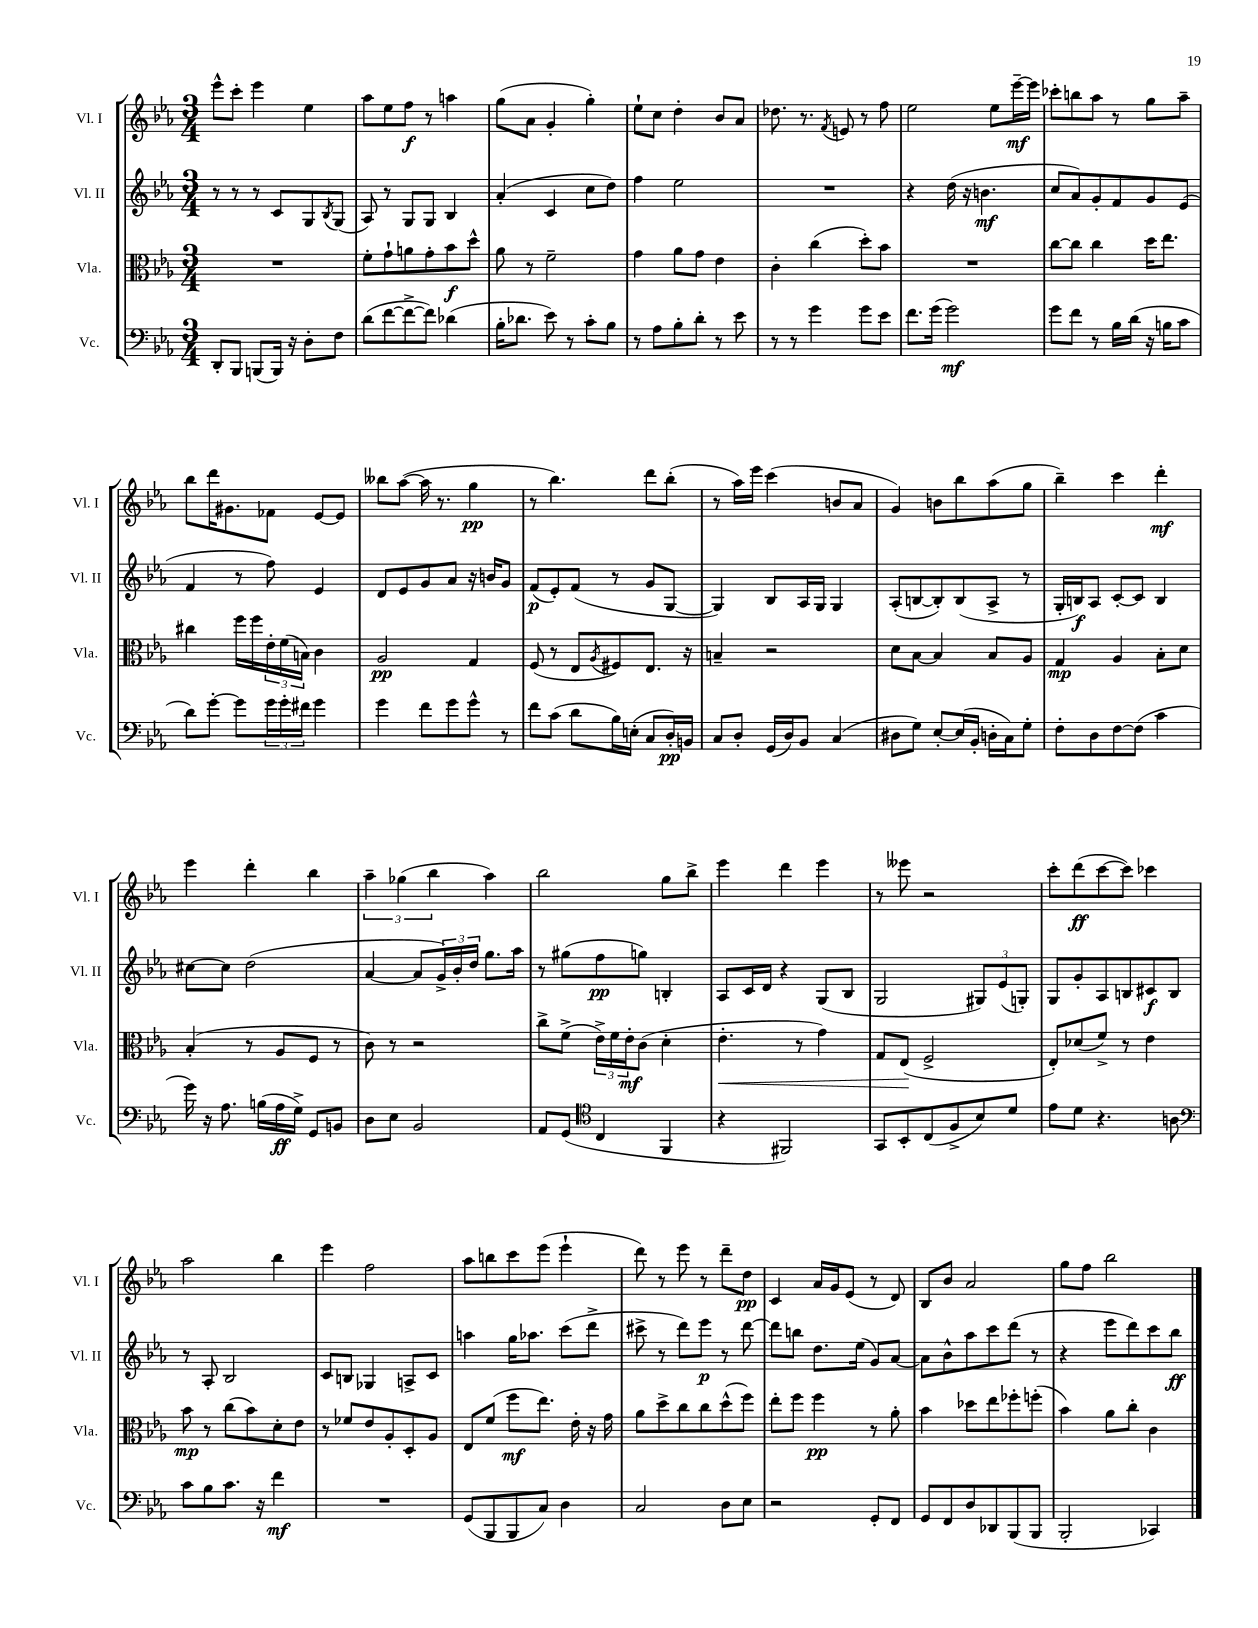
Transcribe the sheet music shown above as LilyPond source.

<<
\new StaffGroup <<
\new Staff = "s0" \with { instrumentName = "Vl. I" shortInstrumentName = "Vl. I" } {
    \clef treble \key ees \major \numericTimeSignature \time 3/4
    ees'''8-^ c'''8-. ees'''4 ees''4 |
    aes''8 ees''8 f''8\f r8 a''4 |
    g''8( aes'8 g'4-. g''4-.) |
    ees''8-! c''8 d''4-. bes'8 aes'8 |
    des''8. r8. \acciaccatura { f'8 } e'8 r8 f''8 |
    ees''2 ees''8 ees'''16~--\mf ees'''16 |
    ces'''8-. b''8 aes''8 r8 g''8 aes''8-- |
    bes''8 d'''16 gis'8. fes'8 ees'8~ ees'8 |
    beses''8 aes''8~( aes''16 r8. g''4\pp |
    r8 bes''4.) d'''8 bes''8-.( |
    r8 aes''16) ees'''16 c'''4( b'8 aes'8 |
    g'4) b'8 bes''8 aes''8( g''8 |
    bes''4--) c'''4 d'''4-.\mf |
    ees'''4 d'''4-. bes''4 |
    \tuplet 3/2 { aes''4-- ges''4( bes''4 } aes''4) |
    bes''2 g''8 bes''8-> |
    ees'''4 d'''4 ees'''4 |
    r8 eeses'''8 r2 |
    c'''8-. d'''8\ff( c'''8~ c'''8) ces'''4 |
    aes''2 bes''4 |
    ees'''4 f''2 |
    aes''8 b''8 c'''8 ees'''8( ees'''4-! |
    d'''8) r8 ees'''8 r8 d'''8-- d''8\pp |
    c'4 aes'16 g'16 ees'8( r8 d'8) |
    bes8 bes'8 aes'2 |
    g''8 f''8 bes''2 \bar "|." |
}
\new Staff = "s1" \with { instrumentName = "Vl. II" shortInstrumentName = "Vl. II" } {
    \clef treble \key ees \major \numericTimeSignature \time 3/4
    r8 r8 r8 c'8 g8 \acciaccatura { bes8 } g8( |
    aes8) r8 g8 g8 bes4 |
    aes'4-.( c'4 c''8 d''8) |
    f''4 ees''2 |
    R2. |
    r4 d''16( r16 b'4.\mf |
    c''8 aes'8) g'8-. f'8 g'8 ees'8( |
    f'4 r8 f''8) ees'4 |
    d'8 ees'8 g'8 aes'8 r16 b'16 g'8 |
    f'8\p( ees'8-.) f'8( r8 g'8 g8~ |
    g4) bes8 aes16 g16 g4 |
    aes8-.( b8~ b8-.) b8( aes8-> r8 |
    g16-. b16\f) aes8 c'8~-. c'8 b4 |
    cis''8~ cis''8 d''2( |
    aes'4~ aes'8 \tuplet 3/2 { g'16->) bes'16-. d''16 } g''8. aes''16 |
    r8 gis''8( f''8\pp g''8) b4-. |
    aes8 c'16 d'16 r4 g8( bes8 |
    g2 \tuplet 3/2 { gis8) ees'8( g8-.) } |
    g8 g'8-. aes8 b8 cis'8\f b8 |
    r8 aes8-. bes2 |
    c'8 b8 ges4 a8-> c'8 |
    a''4 g''16 aes''8. c'''8( d'''8-> |
    cis'''8-> r8 d'''8) ees'''8\p r8 d'''8~ |
    d'''8 b''8 d''8. ees''16( g'8) aes'8~ |
    aes'8 bes'8-^ aes''8 c'''8 d'''8( r8 |
    r4 ees'''8 d'''8) c'''8 bes''8\ff \bar "|." |
}
\new Staff = "s2" \with { instrumentName = "Vla." shortInstrumentName = "Vla." } {
    \clef alto \key ees \major \numericTimeSignature \time 3/4
    R2. |
    f'8-. g'8-! a'8 g'8-. bes'8\f d''8-^ |
    aes'8 r8 f'2-- |
    g'4 aes'8 g'8 ees'4 |
    c'4-. c''4( d''8-.) bes'8 |
    R2. |
    c''8~ c''8 c''4 d''16 ees''8. |
    cis''4 f''16 f''16 \tuplet 3/2 { ees'16-. f'16( b16) } c'4 |
    aes2\pp g4 |
    f8( r8 ees8 \acciaccatura { aes8 } fis8) ees8. r16 |
    b4-- r2 |
    d'8 bes8~ bes4 bes8 aes8 |
    g4\mp aes4 bes8-. d'8 |
    bes4-.( r8 aes8 f8 r8 |
    c'8) r8 r2 |
    c''8-> f'8->( \tuplet 3/2 { ees'16->) f'16 ees'16-.\mf } c'8( d'4-. |
    ees'4.-.\< r8 g'4) |
    g8 ees8\!( f2-> |
    ees8-.) des'8( f'8->) r8 ees'4 |
    bes'8\mp r8 c''8( bes'8) d'8-. ees'8 |
    r8 fes'8 ees'8 aes8-. d8-. aes8 |
    ees8 f'8( f''8\mf ees''8.) ees'16-. r16 g'16 |
    aes'8 d''8-> c''8 c''8 d''8-^( f''8) |
    ees''8-. f''8 f''4\pp r8 aes'8-. |
    bes'4 des''8 ees''8 fes''8-. f''8-.( |
    bes'4) aes'8 c''8-. c'4 \bar "|." |
}
\new Staff = "s3" \with { instrumentName = "Vc." shortInstrumentName = "Vc." } {
    \clef bass \key ees \major \numericTimeSignature \time 3/4
    d,8-. bes,,8 b,,8( b,,16) r16 d8-. f8 |
    d'8( f'8~ f'8~-> f'8) des'4( |
    bes16-. des'8. ees'8) r8 c'8-. bes8 |
    r8 aes8 bes8-. d'8-. r8 ees'8 |
    r8 r8 g'4 g'8 ees'8 |
    f'8. g'16( g'2\mf) |
    g'8 f'8 r8 bes16 d'16( r16 b16 c'8 |
    d'8) g'8~-. g'8 \tuplet 3/2 { g'16 g'16-. fis'16 } g'4 |
    g'4 f'8 g'8 g'8-^ r8 |
    f'8 c'8( d'8 bes16) e16-.( c8 d16-.\pp) b,16 |
    c8 d8-. g,16( d16) bes,8 c4( |
    dis8 g8) ees8~-. ees16( bes,16-. d16-. c16) g8-. |
    f8-. d8 f8~ f8( c'4 |
    g'16) r16 aes8. b16( aes16\ff g16->) g,8 b,8 |
    d8 ees8 bes,2 |
    aes,8 g,8( \clef tenor c4 f,4 |
    r4 fis,2) |
    g,8 bes,8-. c8( f8-> bes8) d'8 |
    ees'8 d'8 r4. a8 |
    \clef bass c'8 bes8 c'8. r16 f'4\mf |
    R2. |
    g,8( bes,,8 bes,,8 c8) d4 |
    c2 d8 ees8 |
    r2 g,8-. f,8 |
    g,8 f,8 d8 des,8 bes,,8( bes,,8 |
    bes,,2-. ces,4) \bar "|." |
}
>>
>>
\layout { \context { \Score \remove "Bar_number_engraver" } }
